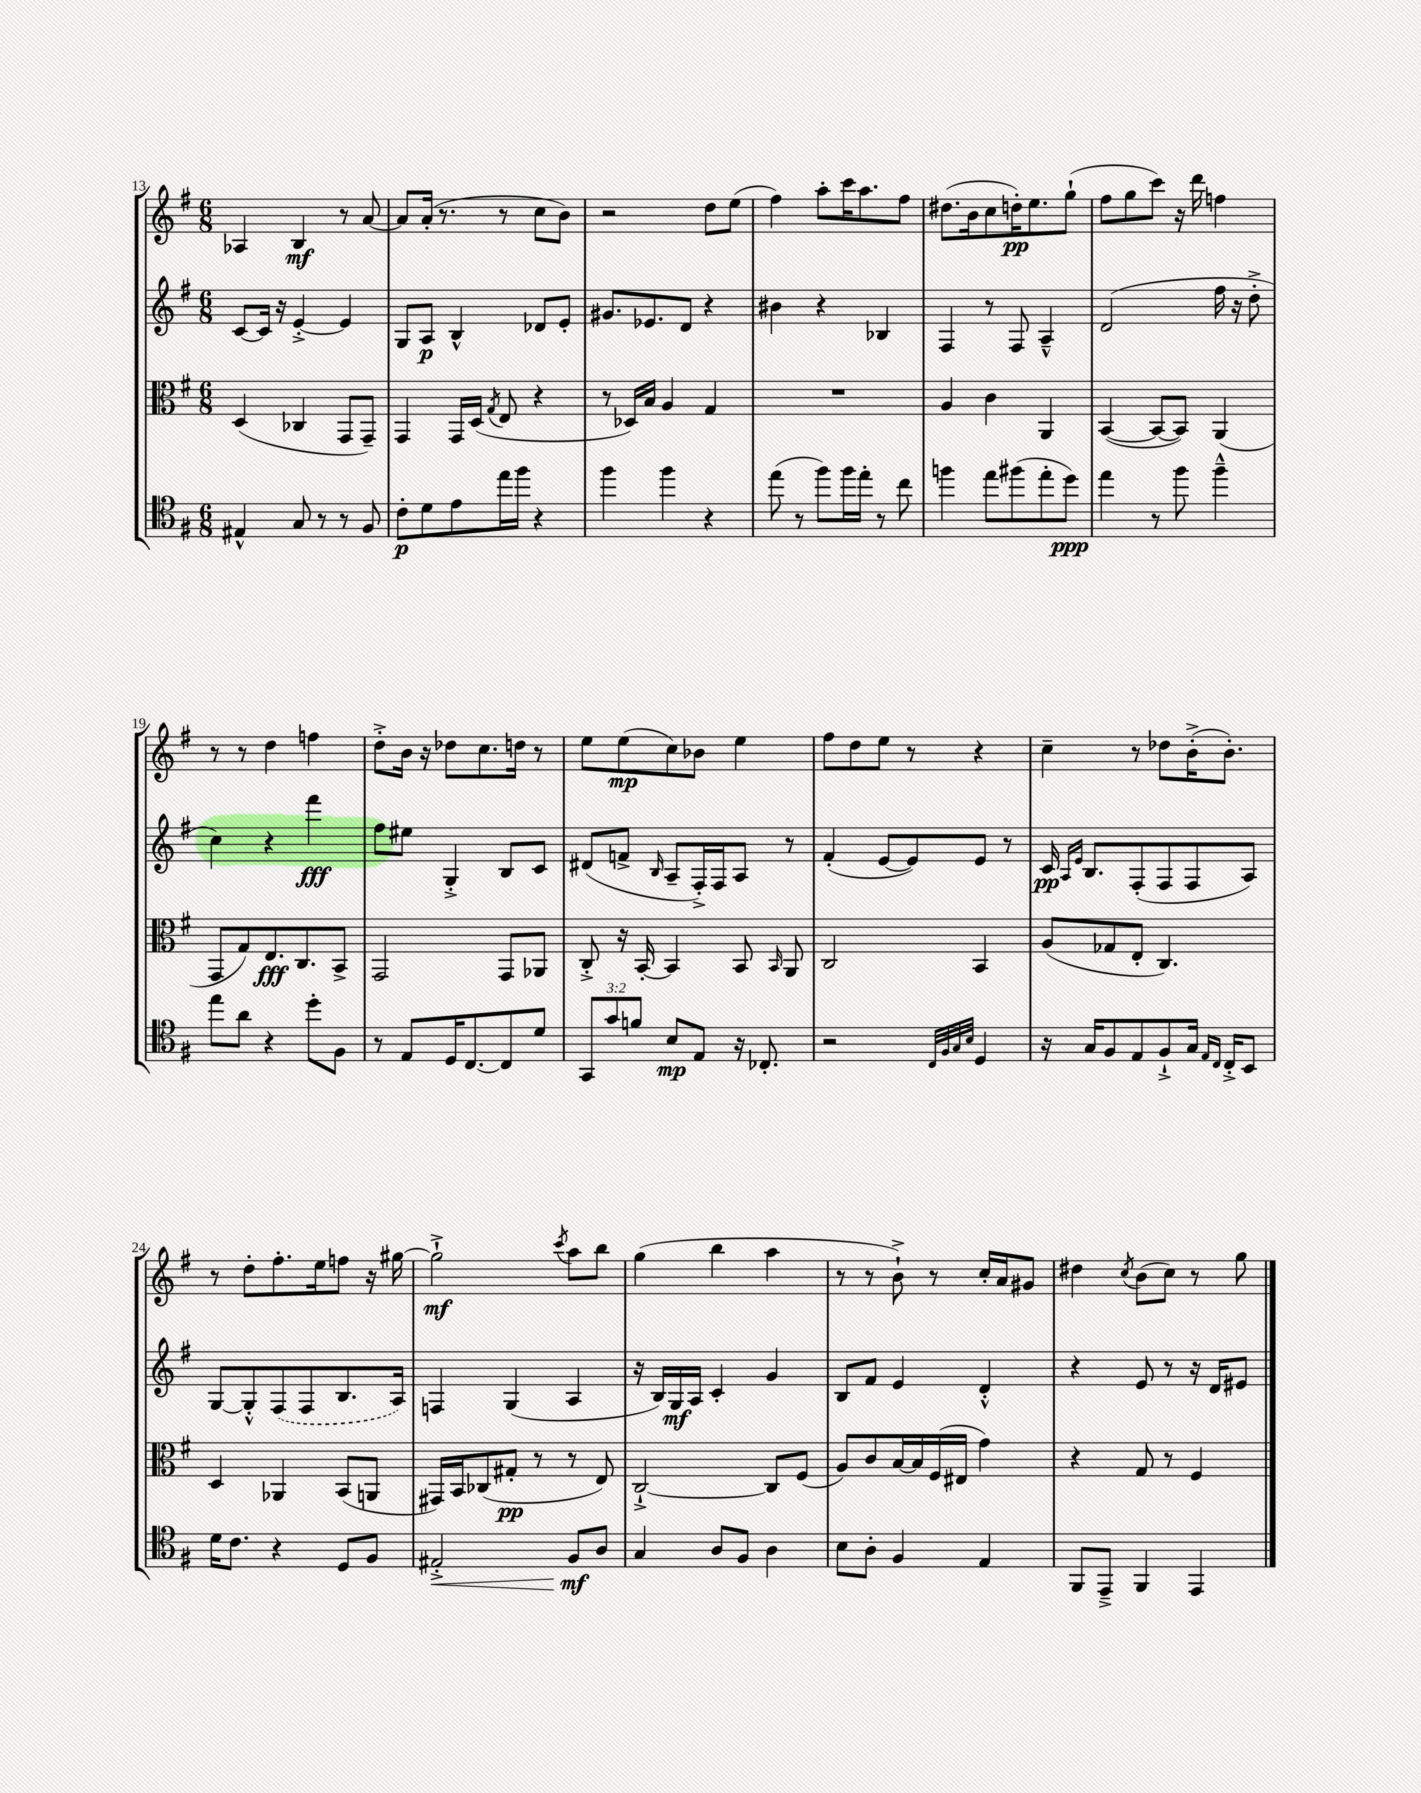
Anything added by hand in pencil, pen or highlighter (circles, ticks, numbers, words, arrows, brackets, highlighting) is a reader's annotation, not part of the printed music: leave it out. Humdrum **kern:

**kern	**kern	**kern	**kern
*staff4	*staff3	*staff2	*staff1
*clefC4	*clefC3	*clefG2	*clefG2
*k[f#]	*k[f#]	*k[f#]	*k[f#]
*M6/8	*M6/8	*M6/8	*M6/8
4E#^^/	(4D/	[8c/L	4A-/
.	.	16c/]Jk	.
.	.	16r	.
8G/	4C-/	[4e'^/	4B/
8r	.	.	.
8r	8GG/L	4e/]	8r
8F#/	8GG~/J)	.	[8a/
=	=	=	=
8c'\L	4GG/	8G/L	8a/]L
8d\	.	8A/J	(16a'/Jk
.	.	.	8.r
8e\	16GG/LL	4B^^/	.
.	(16D/JJ	.	.
.	8qG/	.	.
16ee\L	8E/	.	8r
16ff#\JJ	.	.	.
4r	4r	8d-/L	8cc\L
.	.	8e'/J	8b\J)
=	=	=	=
4ff#\	8r	8.g#/L	2r
.	16D-/LL)	.	.
.	16B/JJ	8.e-/	.
4ff#\	4A/	.	.
.	.	8d/J	.
4r	4G/	4r	8dd\L
.	.	.	(8ee\J
=	=	=	=
(8ee\	2.r	4b#\	4ff#\)
8r	.	.	.
8ff#\L)	.	4r	8aa'\L
16ff#\L	.	.	16ccc\K
16ee'\JJ	.	.	8.aa\
8r	.	4B-/	.
8cc\	.	.	8ff#\J
=	=	=	=
4ff\	4A/	4F#/	(8.dd#\L
.	.	.	16b\k
8ee\L	4c\	8r	8cc\
(8ff#\	.	8F#/	16dd'\K)
.	.	.	8.ee\
8ee'\	4AA/	4A~^^/	.
8dd\J)	.	.	(8gg`\J
=	=	=	=
4ee\	([4BB/	(2d/	8ff#\L
.	.	.	8gg\
8r	8BB/_L	.	8ccc\J)
8ff#\	8BB/]J)	.	16r
.	.	.	16ddd\
4ff#~^^\	(4AA/	16ff#\	4ff\
.	.	16r	.
.	.	8dd'^\	.
=	=	=	=
8ee\L	8GG/L	4cc\)	8r
8a\J	8G/)	.	8r
4r	8.E/	4r	4dd\
.	8.C/	.	.
8dd'\L	.	4fff#\	4ff\
8F#\J	8BB^/J	.	.
=	=	=	=
8r	2GG/	8ff#\L	8dd'^\L
8E/L	.	8ee#\J	16b\Jk
.	.	.	16r
16D/K	.	4G'^/	8dd-\L
[8.C/	.	.	.
.	.	.	8.cc\
8C/]	8GG/L	8B/L	.
.	.	.	16dd\Jk
8d/J	8AA-/J	8c/J	8r
=	=	=	=
12GG/L	8C'^/	(8d#/L	8ee\L
12g/	.	.	.
.	16r	8f^/J	(8ee\
12f/J	.	.	.
.	[16BB'/	.	.
.	.	16qqB/	.
8B/L	4BB/]	8A~/L	8cc\)
8E/J	.	16F#'^/L)	8b-\J
.	.	16F#/J	.
16r	8BB/	8A/J	4ee\
8.C-'/	.	.	.
.	16qqBB/	.	.
.	8AA/	8r	.
=	=	=	=
2r	2C/	(4f#'/	8ff#\L
.	.	.	8dd\
.	.	[8e/L	8ee\J
.	.	8e/])	8r
32qqC/LLL	.	.	.
32qqF#/	.	.	.
32qqG/	.	.	.
32qqB/JJJ	.	.	.
4D/	4BB/	8e/J	4r
.	.	8r	.
=	=	=	=
16r	(8A/L	16c/	4cc~\
.	.	16qqA/LL	.
.	.	16qqe/JJ	.
16G/LK	.	8.B/L	.
8F#/	8G-/	.	.
8E/	8E'/J	(8F#'/	8r
8F#`^/	4.C/)	8F#/	8dd-\L
16G/Jk	.	8F#/	(16b'^\K
16qqE/LL	.	.	.
16qqC/JJ	.	.	.
16C'^/LK	.	.	8.b'\J)
8BB/J	.	8A/J)	.
=	=	=	=
16d\LK	4D/	[8G/L	8r
8.c\J	.	.	.
.	.	8G'^^/]	8dd'\L
4r	4AA-/	(8F#/	8.ff#'\
.	.	8F#/	.
.	.	.	16ee\k
8D/L	(8BB/L	8.B/	8ff\J
8F#/J	8AA/J	.	16r
.	.	16A/Jk)	[16gg#\
=	=	=	=
2E#'^/	16GG#/LL)	4F/	2gg#`^\]
.	16BB/J	.	.
.	(8C-/	.	.
.	8G#'/J	(4G/	.
.	8r	.	.
.	.	.	8qccc/
8F#/L	8r	4A/	8aa\L
8A/J	8E/)	.	8bb\J
=	=	=	=
4G/	[2C`^/	16r	(4gg\
.	.	16B/LL)	.
.	.	16G/	.
.	.	16A/JJ	.
8A/L	.	4c'/	4bb\
8F#/J	.	.	.
4A\	8C/]L	4g/	4aa\
.	(8F#/J	.	.
=	=	=	=
8B\L	8A/L)	8B/L	8r
8A'\J	8c/	8f#/J	8r
4F#/	[16B/L	4e/	8b`^\)
.	16B/]	.	.
.	(16F#/	.	8r
.	16E#/JJ	.	.
4E/	4g\)	4d'^^/	16cc'/LL
.	.	.	16a/J
.	.	.	8g#/J
=	=	=	=
8FF#/L	4r	4r	4dd#\
8EE~^/J	.	.	.
.	.	.	8qcc/
4FF#/	8G/	8e/	(8b\L
.	8r	8r	8cc\J)
4EE/	4F#/	16r	8r
.	.	16d/LK	.
.	.	8e#/J	8gg\
==	==	==	==
*-	*-	*-	*-
